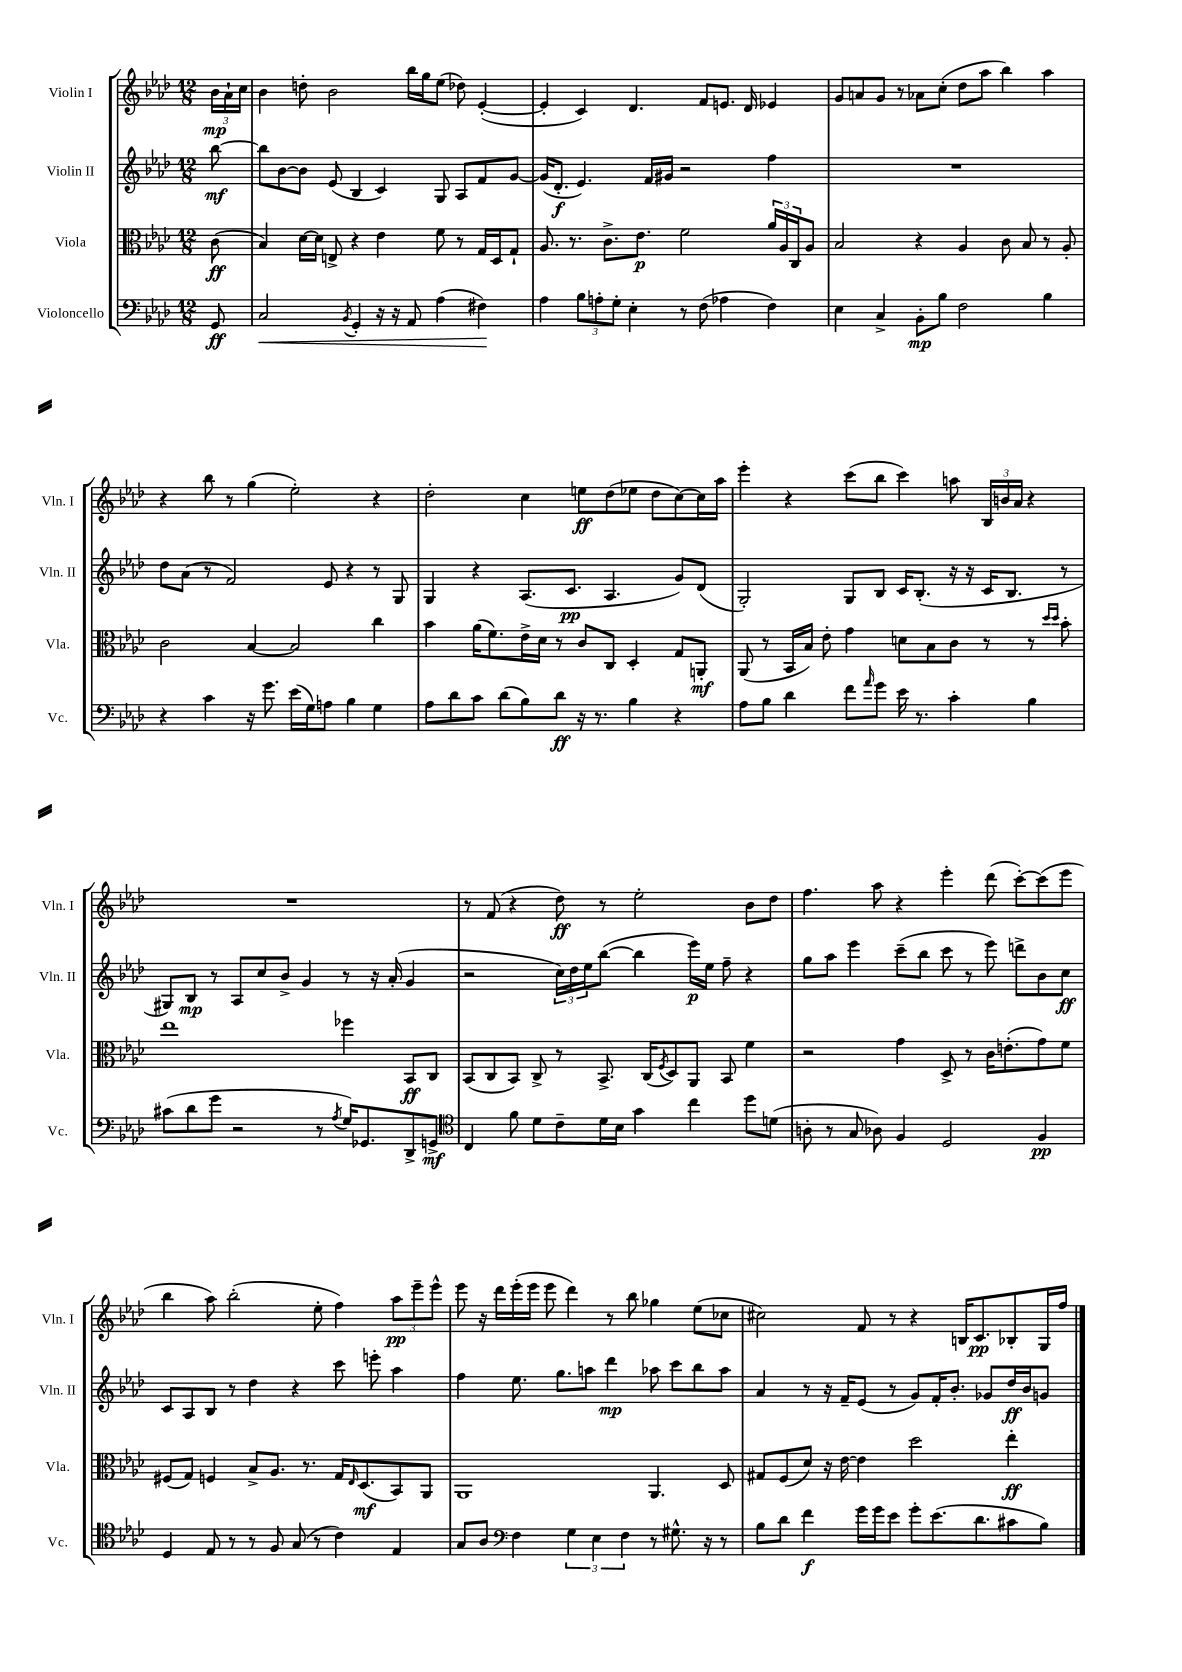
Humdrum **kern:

**kern	**kern	**kern	**kern
*staff4	*staff3	*staff2	*staff1
*clefF4	*clefC3	*clefG2	*clefG2
*k[b-e-a-d-]	*k[b-e-a-d-]	*k[b-e-a-d-]	*k[b-e-a-d-]
*M12/8	*M12/8	*M12/8	*M12/8
8GG/	(8c\	[8bb-\	24b-\LL
.	.	.	24a-`\
.	.	.	24cc\JJ
=	=	=	=
2C/	4B-/)	8bb-\]L	4b-\
.	.	[8b-\	.
.	[16d-\LL	8b-\]J	8dd'\
.	16d-\]JJ	.	.
.	8E^/	(8e-/	2b-\
8qBB-/	.	.	.
4GG'/	4r	4B-/	.
16r	4e-\	4c/)	.
16r	.	.	.
8AA-/	.	.	16bb-\LL
.	.	.	16gg\J
(4A-\	8f\	8G/	(8ee-\J
.	8r	8A-/L	8dd-\)
4F#\)	16G/LL	8f/	([4e-'/
.	16D-/J	.	.
.	8G`/J	[8g/J	.
=	=	=	=
4A-\	8.A-/	(16g/]LK	4e-'/]
.	.	8.d-'/J	.
.	8.r	.	.
12B-\L	.	4.e-/)	4c/)
12A'\	.	.	.
.	8.c^\L	.	.
12G'\J	.	.	.
4E-'\	.	.	4.d-/
.	8.e-\J	.	.
.	.	16f/LL	.
.	.	16g#/JJ	.
8r	2f\	2r	.
(8F\	.	.	8f/L
4A-\	.	.	8.e/J
.	.	.	16d-/
4F\)	24a-/LL	4ff\	4e-/
.	24A-/	.	.
.	24C/J	.	.
.	8A-/J	.	.
=	=	=	=
4E-\	2B-/	1.r	8g/L
.	.	.	8a/
4C^/	.	.	8g/J
.	.	.	8r
8BB-'\L	4r	.	8a-\L
8B-\J	.	.	(8cc'\J
2F\	4A-/	.	8dd-\L
.	.	.	8aa-\J
.	8c\	.	4bb-\)
.	8B-/	.	.
4B-\	8r	.	4aa-\
.	8A-'/	.	.
=	=	=	=
4r	2c\	8dd-\L	4r
.	.	(8a-\J	.
4c\	.	8r	8bb-\
.	.	2f/)	8r
16r	[4B-/	.	(4gg\
8.g\	.	.	.
(16e-\LL	2B-/]	.	2ee-'\)
16G\J)	.	.	.
8A\J	.	8e-/	.
4B-\	.	4r	.
4G\	4cc\	8r	4r
.	.	8G/	.
=	=	=	=
8A-\L	4b-\	4G/	2dd-'\
8d-\	.	.	.
8c\J	(16a-\LK	4r	.
.	8.f\)	.	.
(8d-\L	.	.	.
8B-\)	16e-^\L	(8.A-/L	4cc\
.	16d-\JJ	.	.
8d-\J	8r	.	.
.	.	8.c/J	.
16r	8c/L	.	8ee\L
8.r	.	.	.
.	8C/J	4.A-/	(8dd-\
4B-\	4D-'/	.	8ee-\J
.	.	.	8dd-\L
4r	8G/L	8g/L)	[8cc\)
.	8AA'/J	(8d-/J	16cc\]L
.	.	.	16aa-\JJ
=	=	=	=
8A-\L	(8AA-/	2G'/)	4eee-'\
8B-\J	8r	.	.
4d-\	16BB-/LL	.	4r
.	16B-/JJ)	.	.
.	8e-'\	.	.
8f\L	4g\	8G/L	(8ccc\L
16qqa-/	.	.	.
8g\J	.	8B-/J	8bb-\J
16e-\	8d\L	16c/LK	4ccc\)
8.r	.	(8.B-'/J	.
.	8B-\	.	.
4c'\	8c\J	16r	8aa\
.	.	16r	.
.	8r	16c/LK	24B-/LL
.	.	.	24b/
.	.	8.B-/J	.
.	.	.	24a-/JJ
4B-\	8r	.	4r
.	16qqdd-/LL	.	.
.	16qqdd-/JJ	.	.
.	8b-'\	8r	.
=	=	=	=
(8c#\L	1ee-	8G#/L)	1.r
8d-\	.	8B-/J	.
8g\J	.	8r	.
2r	.	8A-/L	.
.	.	8cc/	.
.	.	8b-^/J	.
.	.	4g/	.
8r	.	.	.
8qA-/	.	.	.
16G/LK)	4ff-\	8r	.
8.GG-/	.	.	.
.	.	16r	.
.	.	(16a-'/	.
8DD-^/	8BB-/L	4g/	.
8GG^/J	8C/J	.	.
=	=	=	=
*clefC4	*	*	*
4C/	(8BB-/L	2r	8r
.	8C/	.	(8f/
8f\	8BB-/J)	.	4r
8d-\L	8C^/	.	.
8c~\	8r	24cc\LL)	8dd-\)
.	.	24dd-\	.
.	.	24ee-\J	.
16d-\L	8.BB-^/	([8bb-\J	8r
16B-\JJ	.	.	.
4g\	.	4bb-\]	2ee-'\
.	(16C/LK	.	.
.	8qF/	.	.
.	8D-/)	.	.
4cc\	8AA-/J	16eee-\LL)	.
.	.	16ee-\JJ	.
.	8BB-/	8ff~\	.
8dd-\L	4f\	4r	8b-\L
(8d\J	.	.	8dd-\J
=	=	=	=
8A'\	2r	8gg\L	4.ff\
8r	.	8aa-\J	.
8G/	.	4eee-\	.
8A-\)	.	.	8aa-\
4F/	4g\	(8ccc~\L	4r
.	.	8bb-\J	.
2D-/	8D-^/	8ccc\	4eee-'\
.	8r	8r	.
.	16c\LK	8eee-\)	(8ddd-\
.	(8.e'\	.	.
.	.	8ddd^\L	[8ccc'\L)
4F/	8g\)	8b-\	(8ccc\]
.	8f\J	8cc\J	8eee-\J
=	=	=	=
4D-/	(8F#/L	8c/L	4bb-\
.	8G/J)	8A-/	.
8E-/	4F/	8B-/J	8aa-\)
8r	.	8r	(2bb-'\
8r	8B-^/L	4dd-\	.
8F/	8.A-/J	.	.
(8G/	.	4r	.
.	8.r	.	.
8r	.	.	8ee-'\
4c\)	16G/LK	8ccc\	4ff\)
.	16qqE-/	.	.
.	(8.D-/	.	.
.	.	8eee'\	.
4E-/	8BB-/)	4aa-\	12aa-\L
.	.	.	12eee-~\
.	8AA-/J	.	.
.	.	.	12eee-^^\J
=	=	=	=
8G/L	1AA-	4ff\	8eee-\
8A-/J	.	.	16r
.	.	.	16ddd-\LL
*clefF4	*	*	*
4F\	.	8.ee-\	(16eee-'\
.	.	.	16eee-\JJ
.	.	.	8eee-\
.	.	8.gg\L	.
6G\	.	.	4ddd-\)
.	.	8aa\J	.
6E-\	.	.	.
.	.	4ddd-\	8r
6F\	.	.	.
.	.	.	8bb-\
8r	4.AA-/	8aa-\	4gg-\
8.G#^^\	.	8ccc\L	.
.	.	8bb-\	(8ee-\L
16r	.	.	.
8r	8D-/	8aa-\J	8cc-\J
=	=	=	=
8B-\L	8G#/L	4a-/	2cc#\)
8d-\J	(8F/	.	.
4f\	8d-/J)	8r	.
.	16r	16r	.
.	[16e-\	16f~/LK	.
16g\LL	4e-\]	(8e-/J	8f/
16g\J	.	.	.
8e-\J	.	8r	8r
8g'\L	2dd-\	8g/L)	4r
(8.e-\	.	16f'/K	.
.	.	8.b-'/J	.
.	.	.	16B/LK
8.d-\	.	.	8.c/
.	.	8g-/L	.
8c#\	4ee-'\	16dd-/L	8B-'/
.	.	16b-/J	.
8B-\J)	.	8g/J	16G/L
.	.	.	16ff/JJ
==	==	==	==
*-	*-	*-	*-
